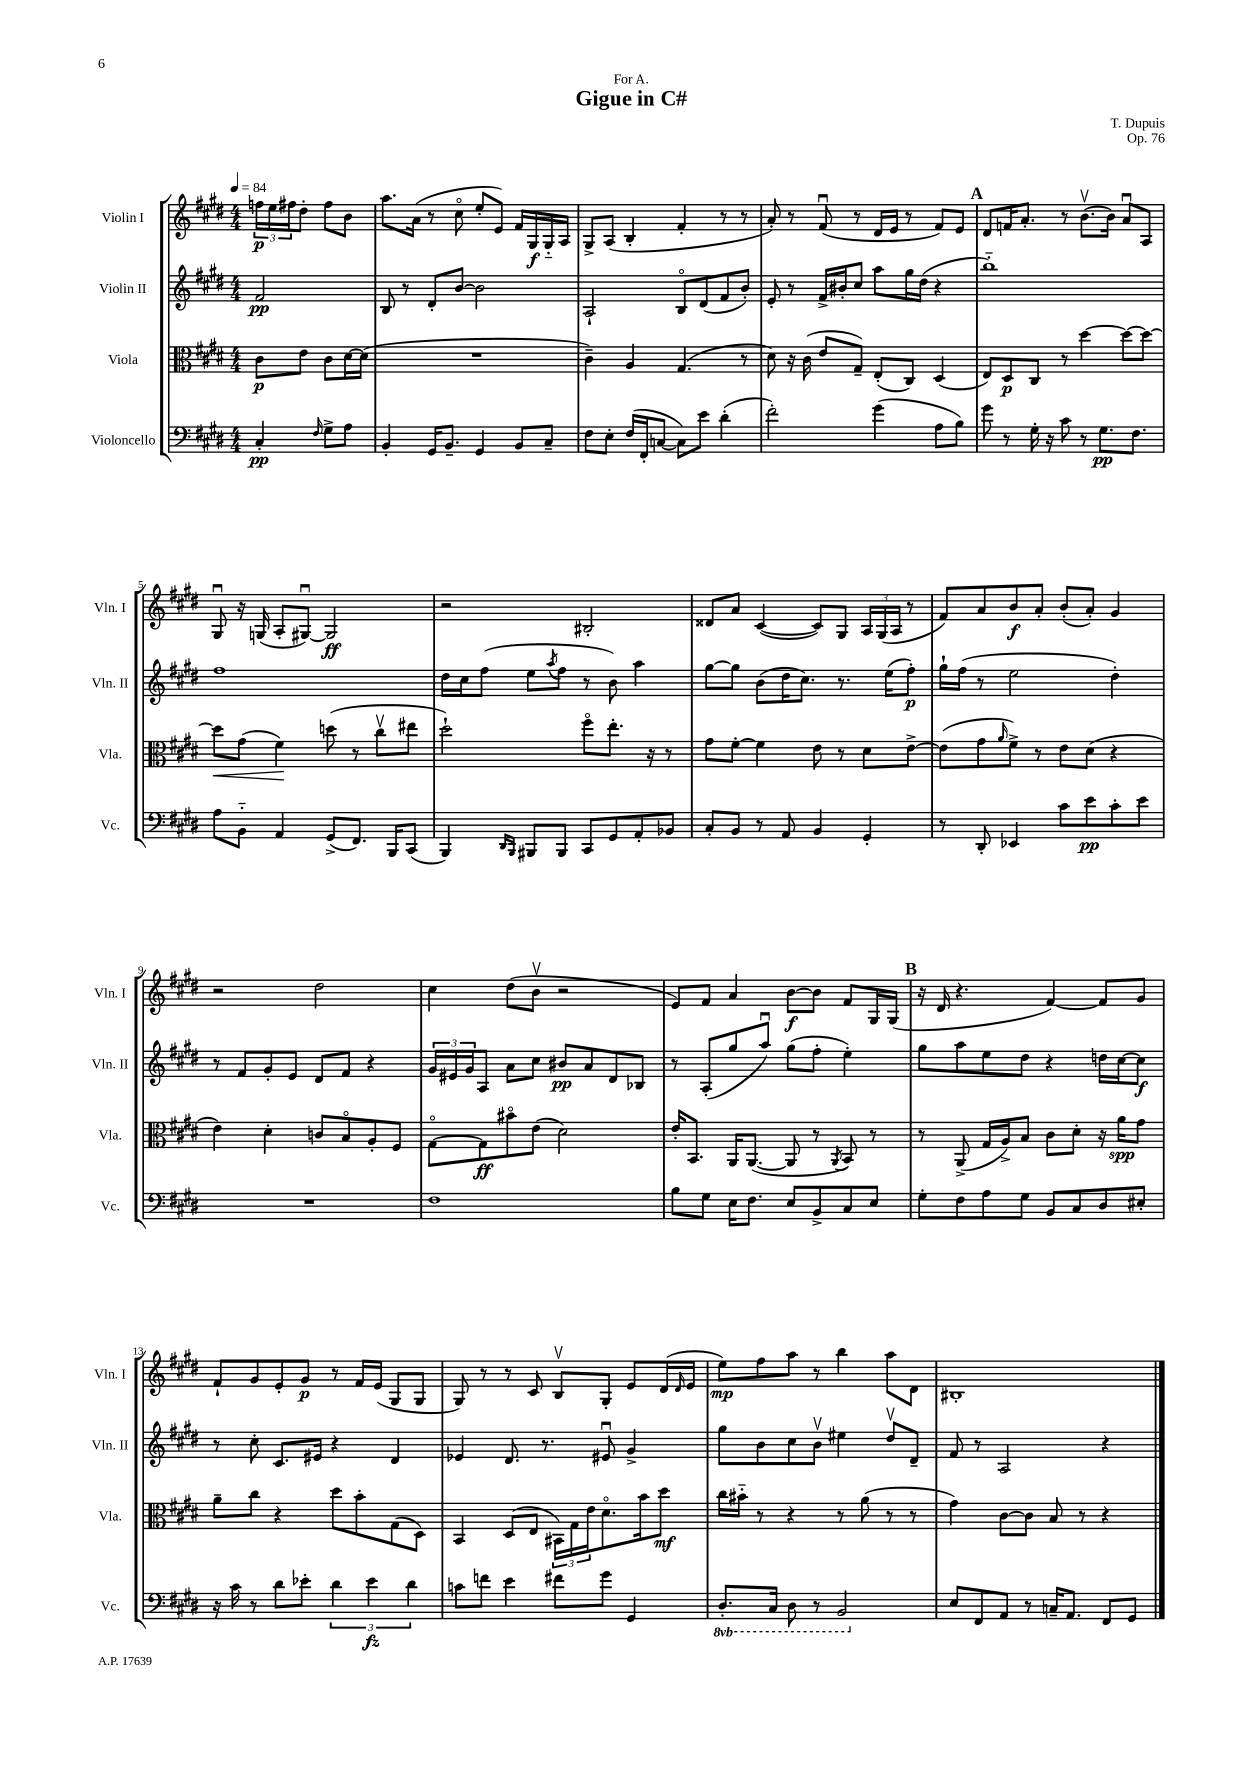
\header { title = "Gigue in C#" composer = "T. Dupuis" dedication = "For A." opus = "Op. 76" }
<<
\new StaffGroup <<
\new Staff = "s0" \with { instrumentName = "Violin I" shortInstrumentName = "Vln. I" } {
    \clef treble \key e \major \numericTimeSignature \time 4/4 \partial 2 \tempo 4 = 84
    \tuplet 3/2 { f''16\p e''16 fis''16 } dis''8-. fis''8 b'8 |
    a''8. a'16( r8 cis''8\flageolet e''8-. e'8) fis'16 gis16\f gis16-_ a16 |
    gis8-> a8( b4-. fis'4-. r8 r8 |
    a'8-.) r8 fis'8\downbow( r8 dis'16 e'16 r8 fis'8) e'8 |
    \mark \markup { \bold "A" } dis'8 f'16 a'8.-. r8 b'8.\upbow( b'16) a'8\downbow a8 |
    gis8\downbow r16 g16( a8-. gis8~\downbow) gis2\ff |
    r2 bis2-. |
    disis'8 a'8 cis'4~( cis'8) gis8 \tuplet 3/2 { a16 gis16( a16 } r8 |
    fis'8) a'8 b'8\f a'8-. b'8-.( a'8-.) gis'4 |
    r2 dis''2 |
    cis''4 dis''8( b'8\upbow r2 |
    e'8) fis'8 a'4 b'8~\f b'8 fis'8 gis16 gis16( |
    \mark \markup { \bold "B" } r16 dis'16 r4. fis'4~) fis'8 gis'8 |
    fis'8-! gis'8 e'8-. gis'8\p r8 fis'16 e'16( gis8 gis8 |
    gis8) r8 r8 cis'8 b8\upbow gis8-. e'8 dis'16( \grace { dis'16 } e'16 |
    e''8\mp) fis''8 a''8 r8 b''4 a''8 dis'8 |
    bis1-. \bar "|." |
}
\new Staff = "s1" \with { instrumentName = "Violin II" shortInstrumentName = "Vln. II" } {
    \clef treble \key e \major \numericTimeSignature \time 4/4 \partial 2
    fis'2\pp |
    b8 r8 dis'8-. b'8~ b'2 |
    a2-! b8\flageolet dis'8( fis'8 b'8-.) |
    e'8-. r8 fis'16-> bis'16-. cis''8 a''8 gis''16 dis''16( r4 |
    \mark \markup { \bold "A" } b''1-_) |
    fis''1 |
    dis''16 cis''16 fis''8( e''8 \acciaccatura { a''8 } fis''8 r8 b'8) a''4 |
    gis''8~ gis''8 b'8( dis''16 cis''8.) r8. e''16( fis''8-.\p) |
    gis''16-! fis''16( r8 e''2 dis''4-.) |
    r8 fis'8 gis'8-. e'8 dis'8 fis'8 r4 |
    \tuplet 3/2 { gis'16 eis'16 gis'16 } a8 a'8 cis''8 bis'8\pp a'8 dis'8 bes8 |
    r8 a8-.( gis''8 a''8\downbow) gis''8( fis''8-. e''4-.) |
    \mark \markup { \bold "B" } gis''8 a''8 e''8 dis''8 r4 d''16 cis''16~ cis''8\f |
    r8 cis''8-. cis'8. eis'16 r4 dis'4 |
    ees'4 dis'8. r8. eis'8\downbow gis'4-> |
    gis''8 b'8 cis''8 b'8\upbow eis''4 dis''8\upbow dis'8-- |
    fis'8 r8 a2 r4 \bar "|." |
}
\new Staff = "s2" \with { instrumentName = "Viola" shortInstrumentName = "Vla." } {
    \clef alto \key e \major \numericTimeSignature \time 4/4 \partial 2
    cis'8\p e'8 cis'8 dis'16~ dis'16( |
    R1 |
    cis'4--) a4 gis4.( r8 |
    dis'8) r16 cis'16( e'8 gis8--) e8-.( cis8) dis4( |
    \mark \markup { \bold "A" } e8) dis8\p cis8 r8 dis''4~ dis''8~ dis''8~ |
    dis''8\< gis'8( fis'4\!) d''8( r8 cis''8\upbow eis''8 |
    dis''2-!) fis''8\flageolet e''8.-. r16 r8 |
    gis'8 fis'8~-. fis'4 e'8 r8 dis'8 e'8~-> |
    e'8( gis'8 \grace { a'16 } fis'8->) r8 e'8 dis'8( r4 |
    e'4) dis'4-. c'8 b8\flageolet a8-. fis8 |
    gis8~\flageolet gis8\ff bis'8\flageolet e'8( dis'2) |
    e'16-. b,8. a,16 a,8.~( a,8 r8 \acciaccatura { a,8 } b,8) r8 |
    \mark \markup { \bold "B" } r8 a,8->( gis16 a16->) b8 cis'8 dis'8-. r16 a'16\spp gis'8 |
    a'8-- cis''8 r4 dis''8 b'8-. gis8( dis8) |
    b,4 dis8( e8 \tuplet 3/2 { bis,16) gis16 e'16 } dis'8.\flageolet b'16 dis''8\mf |
    cis''16 bis'16-_ r8 r4 r8 a'8( r8 r8 |
    gis'4) cis'8~ cis'8 b8 r8 r4 \bar "|." |
}
\new Staff = "s3" \with { instrumentName = "Violoncello" shortInstrumentName = "Vc." } {
    \clef bass \key e \major \numericTimeSignature \time 4/4 \set Staff.ottavationMarkups = #ottavation-simple-ordinals \partial 2
    cis4-.\pp \grace { fis16 } gis8-> a8 |
    b,4-. gis,16 b,8.-- gis,4 b,8 cis8-- |
    fis8 e8-. fis16( fis,16-. c8~ c8) e'8 dis'4-.( |
    fis'2-.) gis'4( a8 b8) |
    \mark \markup { \bold "A" } gis'8 r8 gis16-. r16 cis'8 r8 gis8.\pp fis8. |
    a8 b,8-_ a,4 gis,8->( fis,8.) b,,16 cis,8( |
    b,,4) \grace { dis,16 b,,16 } bis,,8 bis,,8 cis,8 gis,8 a,8-. bes,8 |
    cis8-. b,8 r8 a,8 b,4 gis,4-. |
    r8 dis,8-. ees,4 cis'8 e'8\pp cis'8-. e'8 |
    R1 |
    fis1 |
    b8 gis8 e16 fis8. e8 b,8-> cis8 e8 |
    \mark \markup { \bold "B" } gis8-. fis8 a8 gis8 b,8 cis8 dis8 eis8-. |
    r16 cis'16 r8 dis'8 ees'8-. \tuplet 3/2 { dis'4 ees'4\fz dis'4 } |
    c'8 f'8 e'4 fis'8 gis'8 gis,4 |
    \ottava #-1 dis,8.-. cis,16 dis,8 r8 b,,2 \ottava #0 |
    e8 fis,8 a,8 r8 c16-- a,8. fis,8 gis,8 \bar "|." |
}
>>
>>
